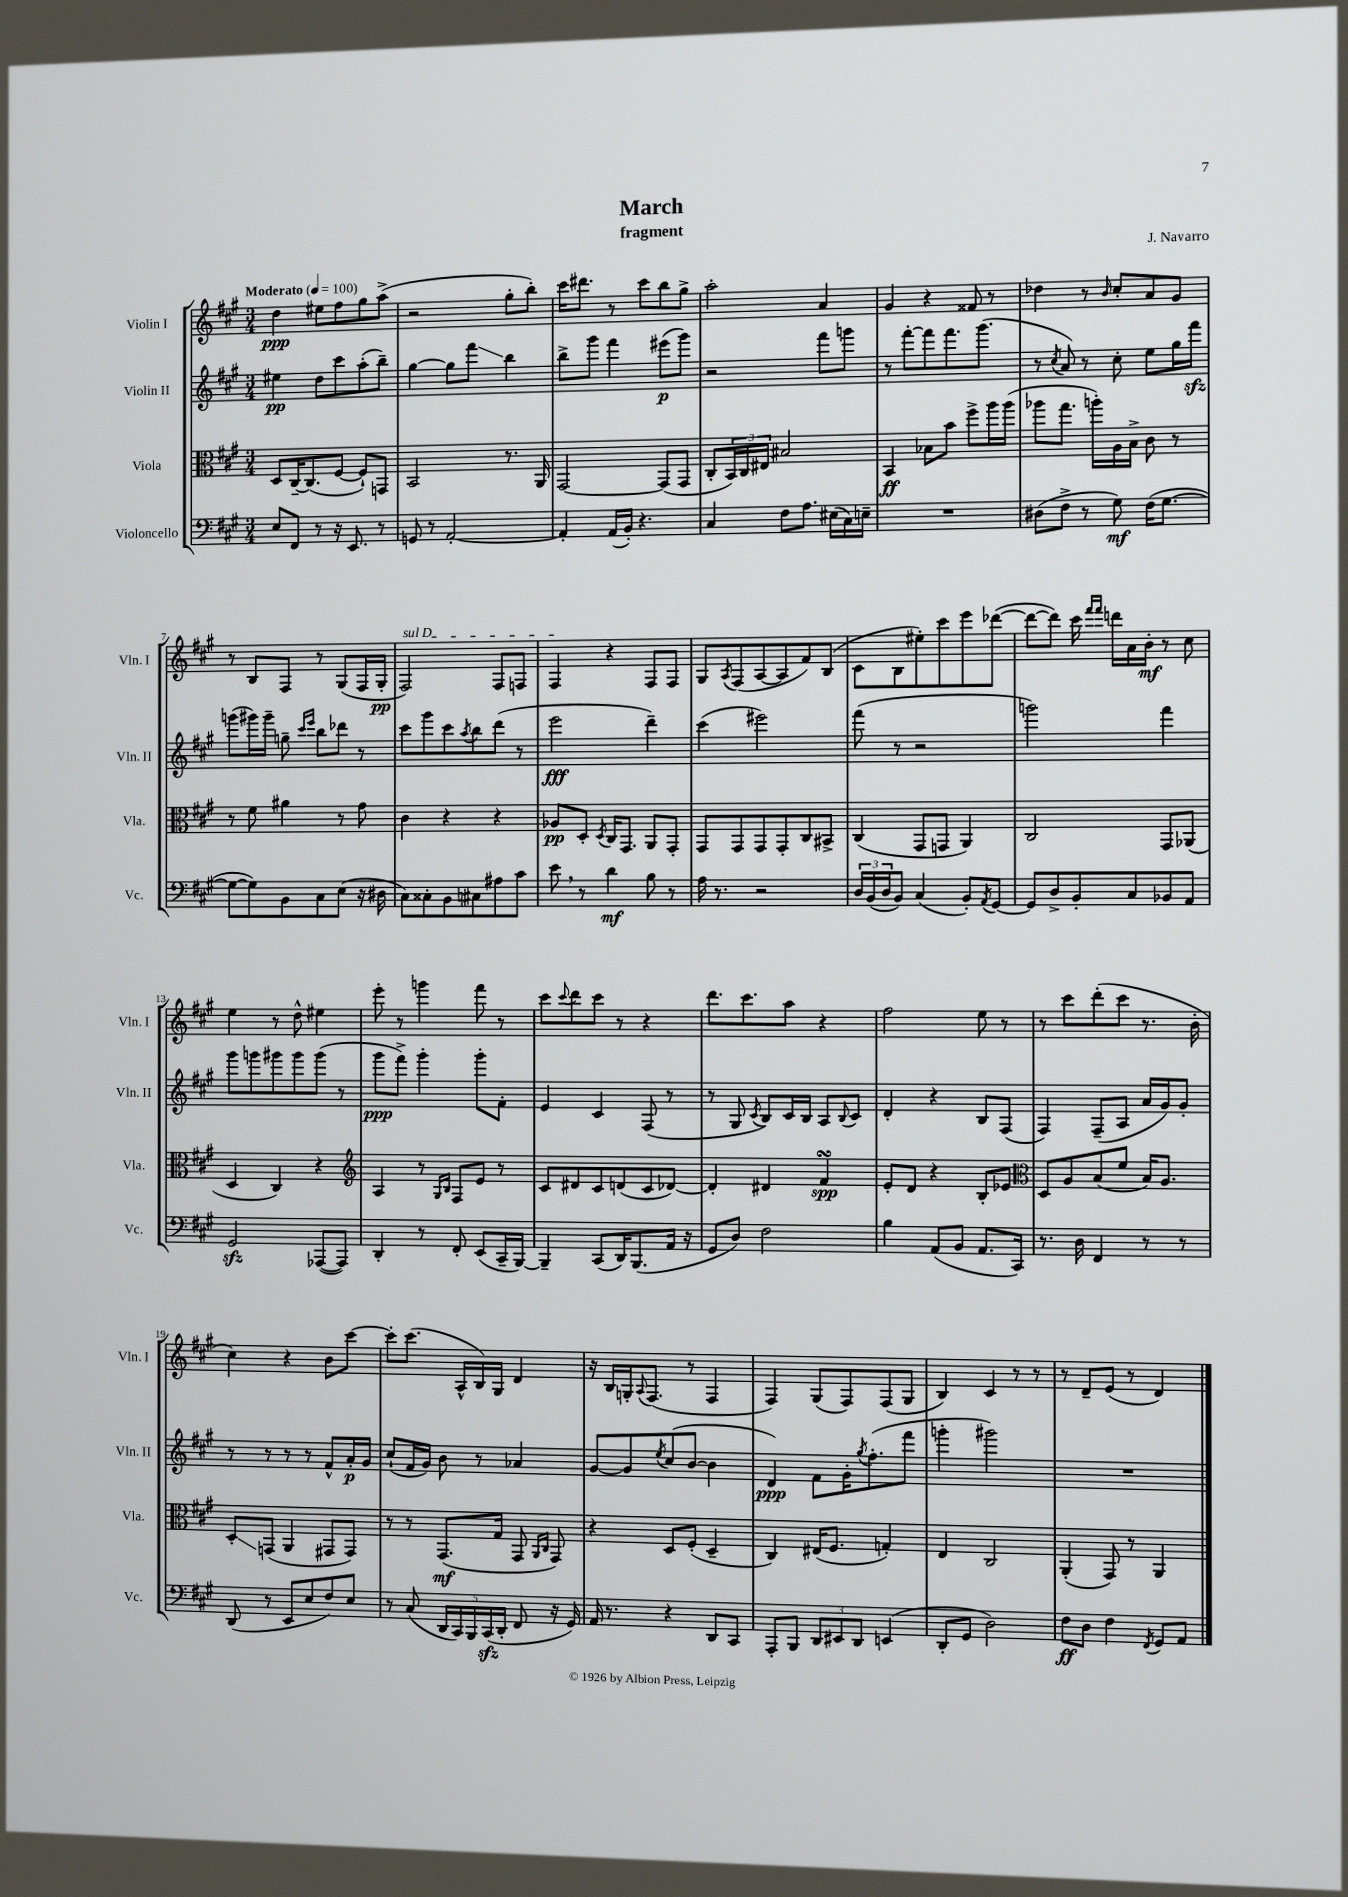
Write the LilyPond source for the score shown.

\header { title = "March" composer = "J. Navarro" subtitle = "fragment" }
<<
\new StaffGroup <<
\new Staff = "s0" \with { instrumentName = "Violin I" shortInstrumentName = "Vln. I" } {
    \clef treble \key a \major \numericTimeSignature \time 3/4 \tempo "Moderato" 4 = 100
    d''4\ppp eis''8 fis''8 gis''8 a''8->( |
    r2 gis''8-. b''8-.) |
    cis'''16 dis'''8. r8 cis'''8 b''8 gis''8-> |
    a''2-. a'4 |
    gis'4 r4 fisis'8 r8 |
    des''4 r8 \grace { b'16 } cis''8-. a'8 gis'8 |
    r8 b8 fis8 r8 gis8( fis16 gis16-.\pp |
    \once \override TextSpanner.bound-details.left.text = \markup { \italic "sul D" } fis2\startTextSpan) fis8 f8 |
    fis4\stopTextSpan r4 fis8 fis8 |
    gis8 \acciaccatura { a8 } fis8( a8~ a8 fis'8) b8( |
    cis'8 b8 eis''8-.) cis'''8 e'''8 des'''8~( |
    des'''8~ des'''8) cis'''16 \grace { fis'''16 fis'''16 } d'''16 a'16 b'16-.\mf r8 cis''8 |
    e''4 r8 d''8-^ eis''4 |
    e'''8-. r8 g'''4 fis'''8 r8 |
    cis'''8 \appoggiatura { cis'''8 } d'''8 cis'''8 r8 r4 |
    d'''8. cis'''8. a''8 r4 |
    fis''2 e''8 r8 |
    r8 cis'''8 d'''8-.( cis'''8 r8. b'16-. |
    cis''4) r4 b'8 cis'''8~ |
    cis'''8-. cis'''8.( a16-^ b16) gis16 d'4 |
    r16 b16 g16-. \appoggiatura { a8 } fis8.( r8 fis4 |
    fis4) gis8( fis8) fis8( gis8 |
    b4) cis'4 r8 r8 |
    r8 d'8-- e'8( r8 d'4) \bar "|." |
}
\new Staff = "s1" \with { instrumentName = "Violin II" shortInstrumentName = "Vln. II" } {
    \clef treble \key a \major \numericTimeSignature \time 3/4
    eis''4\pp d''8 cis'''8 a''8-.( b''8--) |
    gis''4~ gis''8 fis'''8\glissando b''4 |
    b''8-> gis'''8 fis'''4 eis'''8\p( gis'''8) |
    r2 fis'''8 g'''8 |
    r8 fis'''8~-. fis'''8 fis'''8. gis'''8.( |
    r8 \acciaccatura { cis''8 } a'8) r8 cis''8-. e''8 gis''16 fis'''16\sfz |
    g'''8( gis'''16) gis'''16-- g''8-- \grace { cis'''16 e'''16 } b''8 des'''8 r8 |
    cis'''8 gis'''8 cis'''8 \acciaccatura { a''8 } b''8 d'''8( r8 |
    e'''2\fff d'''4--) |
    cis'''4( eis'''2) |
    fis'''8( r8 r2 |
    g'''2) fis'''4 |
    gis'''8 g'''8 gis'''8 gis'''8 gis'''8( r8 |
    gis'''8\ppp fis'''8->) gis'''4-. gis'''8-. fis'8-. |
    e'4 cis'4 fis8( r8 |
    r8 gis8 \acciaccatura { cis'8 } b8) cis'16 b16 a8 \appoggiatura { b8 } cis'8 |
    d'4-. r4 b8 fis8( |
    fis4) fis8--( a8 a'16 gis'16) gis'8-. |
    r8 r8 r8 r8 fis'8-^ a'16-.\p gis'16 |
    cis''8-!( fis'16 gis'16) b'8 r8 aes'4 |
    gis'8~ gis'8 \acciaccatura { e''8 } cis''8( b'8~ b'4 |
    d'4\ppp) fis'8 gis'16-. \acciaccatura { gis''8 } fis''8.-.( fis'''8 |
    g'''4-. gis'''2) |
    R2. \bar "|." |
}
\new Staff = "s2" \with { instrumentName = "Viola" shortInstrumentName = "Vla." } {
    \clef alto \key a \major \numericTimeSignature \time 3/4
    d8 cis16~-- cis8.( fis8~ fis8-!) g,8 |
    b,2 r8. a,16 |
    gis,2~ gis,8( gis,8 |
    cis8-. \tuplet 3/2 { b,16) cis16 eis16 } bis2 |
    b,4\ff bes8 b'8 fis''8-> a''16 a''16( |
    aes''8 gis''8. a''16-.) a16 b16-> cis'8 r8 |
    r8 fis'8 ais'4 r8 gis'8 |
    cis'4 r4 r4 |
    aes8\pp d8-. \acciaccatura { d8 } cis16 gis,8. a,8 gis,8-. |
    gis,8 gis,8 gis,8 gis,8-. cis8 bis,8-> |
    cis4( gis,8 g,8 a,4) |
    cis2 gis,8 aes,8( |
    d4 cis4) r4 |
    \clef treble a4 r8 \grace { gis16 b16 } fis8 e'8 r8 |
    cis'8 dis'8 cis'8 d'8( cis'8 des'8~) |
    des'4-. dis'4 fis'4\turn\spp |
    e'8-. d'8 r4 b8-. ees'8 |
    \clef alto d8 a8 b8( fis'8 b16) a8. |
    d8-.\glissando g,8( a,4 gis,8 gis,8) |
    r8 r8 gis,8.\mf( gis16 gis,8 \grace { a,16 cis16 } gis,8) |
    r4 d8 fis8-.( d4-- |
    cis4) eis16( fis8. g4-.) |
    e4 cis2 |
    a,4-.( gis,8) r8 a,4 \bar "|." |
}
\new Staff = "s3" \with { instrumentName = "Violoncello" shortInstrumentName = "Vc." } {
    \clef bass \key a \major \numericTimeSignature \time 3/4
    e8 fis,8 r8 r16 e,8. r8 |
    g,8 r8 a,2~-. |
    a,4-. a,16( b,16-.) r4. |
    cis4 fis8 a8. eis16( cis16) e16-- |
    R2. |
    dis8( fis8-> r8 gis8\mf) fis16( gis8.~ |
    gis8~ gis8) b,8 cis8 e8( r16 dis16 |
    cis8) cisis8-. b,8 cis8 ais8 cis'8 |
    e'8 \breathe r8 d'4\mf b8 r8 |
    a16 r8. r2 |
    \tuplet 3/2 { d16 b,16( d16 } b,8) cis4( b,8-.) \acciaccatura { a,8 } gis,8~ |
    gis,8 d8-> b,8-. cis8 bes,8 a,8 |
    gis,2\sfz aes,,8~( aes,,8) |
    d,4-. r8 fis,8-. e,8( cis,16-- b,,16~) |
    b,,4-- cis,8( d,16) b,,8.( a,16 r16 |
    gis,8 d8) fis2 |
    b4 a,8( b,8 a,8. cis,16) |
    r8. d16 fis,4 r8 r8 |
    d,8( r8 e,8 e8 fis8) e8 |
    r8 cis8( \tuplet 5/4 { d,16 cis,16) b,,16 cis,16\sfz( d,16-. } fis,8 r16 gis,16) |
    a,16 r8. r4 d,8 cis,8 |
    a,,8-. b,,8 \tuplet 3/2 { d,8 eis,8 d,8 } e,4( |
    d,8-. gis,8 d2) |
    fis8\ff d8 fis4 \acciaccatura { fis,8 } gis,8 a,8 \bar "|." |
}
>>
>>
